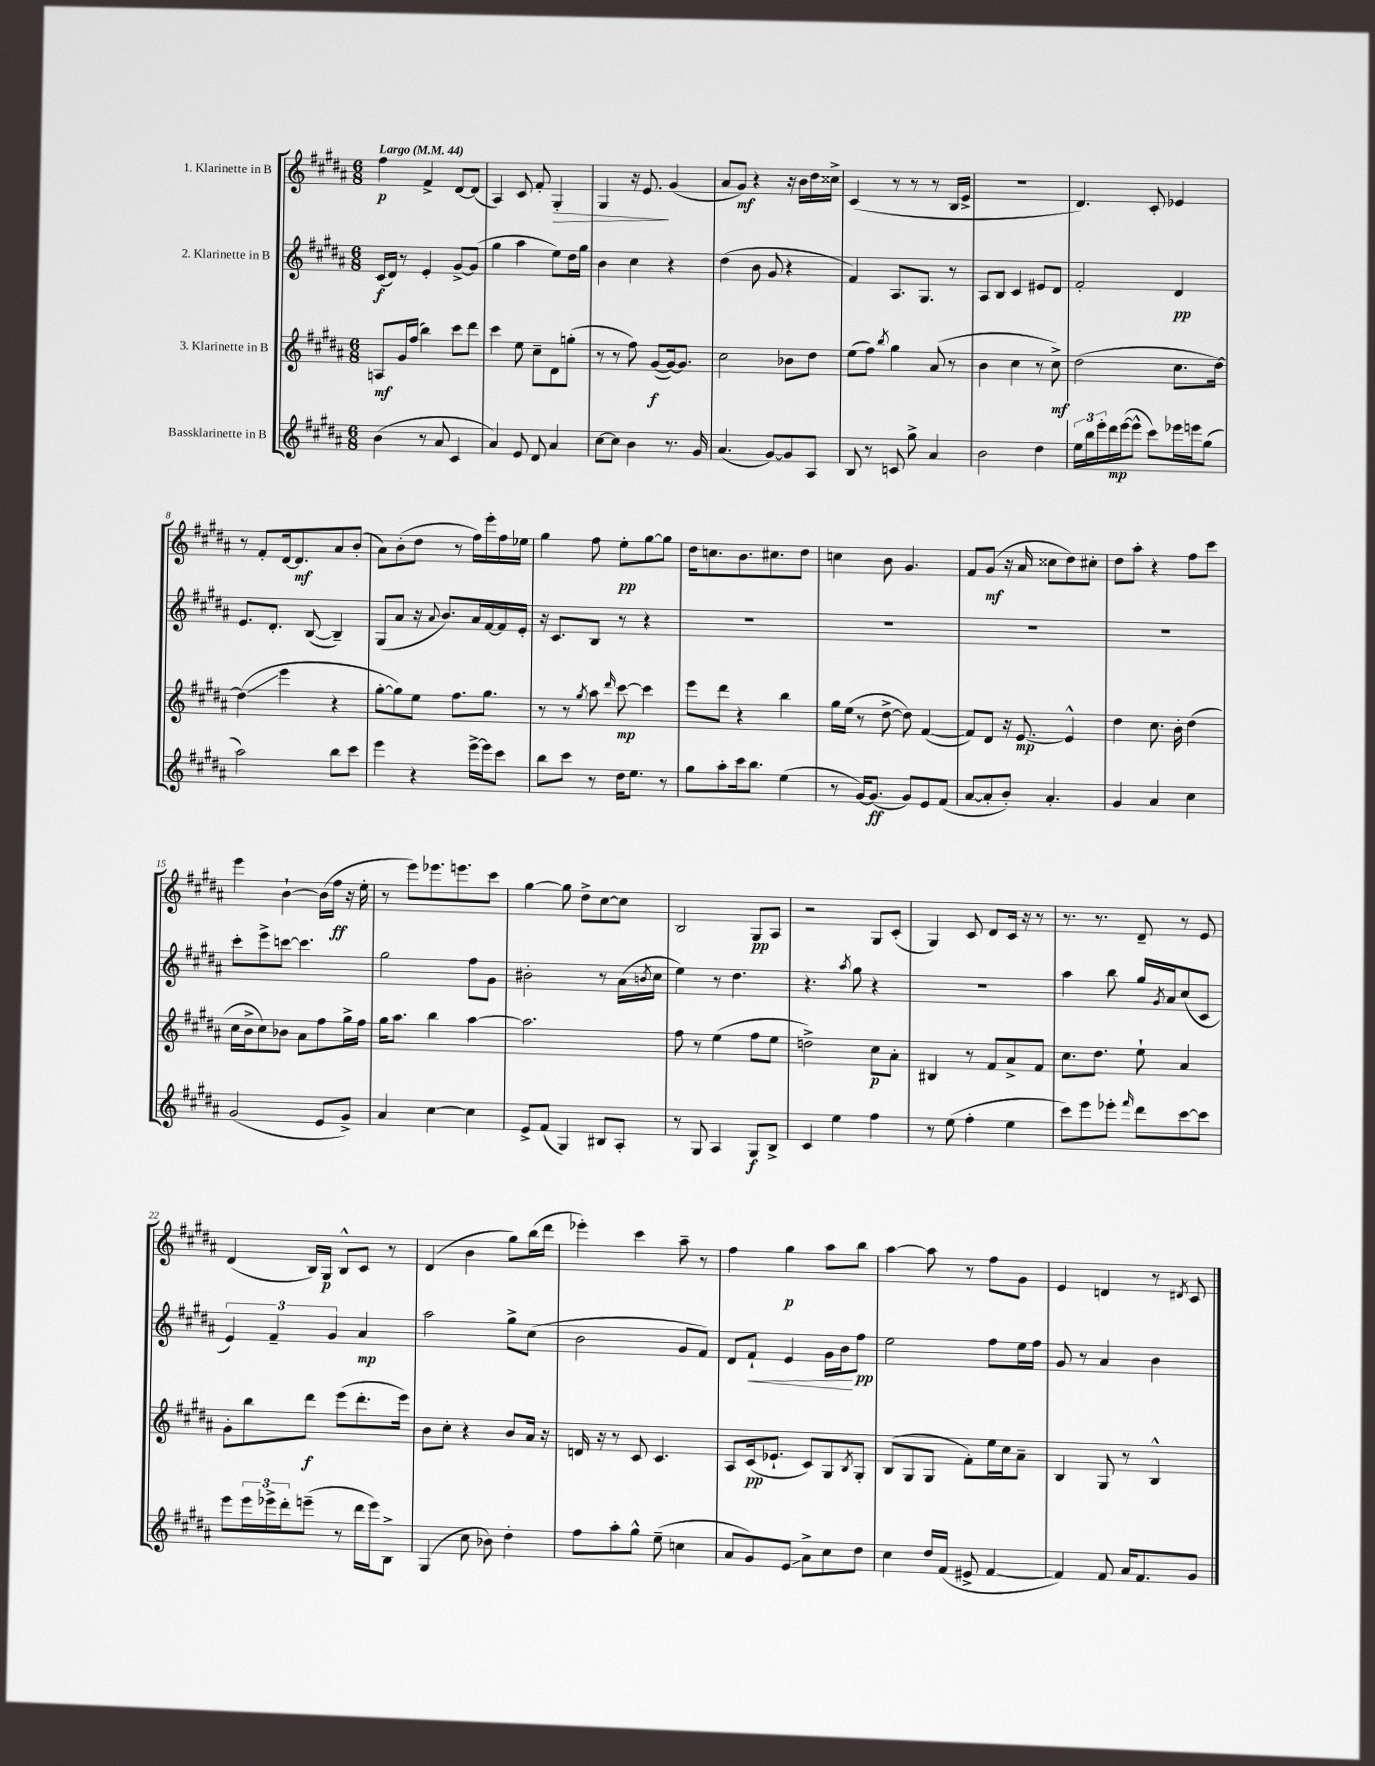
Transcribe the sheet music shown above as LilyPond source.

<<
\new StaffGroup <<
\new Staff = "s0" \with { instrumentName = "1. Klarinette in B" } {
    \clef treble \key b \major \numericTimeSignature \time 6/8 \tempo "Largo" 4 = 44
    fis''4\p fis'4-> dis'8~ dis'8( |
    ais4) cis'8 fis'8-. gis4-.\> |
    gis4 r16 e'8.\! gis'4( |
    ais'8 gis'8\mf) r4 r16 b'16 dis''16 cisis''16-> |
    cis'4( r8 r8 r8 b16 e'16-> |
    R2. |
    dis'4.) cis'8-. ees'4 |
    r8 fis'8-. dis'16~ dis'8.\mf ais'8 b'8-.( |
    ais'8) b'8-.( dis''8 r8 fis''16) e'''16-. fis''16 ees''16 |
    gis''4 fis''8 e''8-.\pp gis''8~ gis''8 |
    dis''16 c''8. b'8. cis''8. dis''8 |
    c''4 b'8 gis'4. |
    fis'8 gis'8\mf( r16 ais'16 cisis''8 dis''8) cis''8-. |
    dis''8 ais''8-. r4 fis''8 cis'''8 |
    e'''4 b'4~-! b'16( fis''16\ff r16 e''16-. |
    r8 e'''8) ees'''8. e'''8. cis'''8 |
    gis''4~ gis''8 dis''8-> cis''8~ cis''8 |
    b2 gis8\pp ais8 |
    r2 gis8 cis'8-.( |
    gis4) cis'8 dis'8 cis'16 r16 r8 |
    r8. r8. dis'8-- r8 e'8 |
    dis'4( b16) gis16\p b8-^ cis'8 r8 |
    dis'4( b'4 gis''8) b''16( dis'''16 |
    ees'''4-.) cis'''4 ais''8-- r8 |
    fis''4 gis''4\p ais''8 b''8 |
    ais''4~ ais''8 r8 fis''8 gis'8 |
    e'4 d'4 r8 \acciaccatura { dis'8 } cis'8 \bar "|." |
}
\new Staff = "s1" \with { instrumentName = "2. Klarinette in B" } {
    \clef treble \key b \major \numericTimeSignature \time 6/8
    cis'16\f( dis'16) r8 e'4-. gis'8~-> gis'8( |
    gis''4 ais''4 e''8) dis''16 gis''16 |
    b'4 cis''4 r4 |
    dis''4( b'8 gis'8 r4 |
    fis'4) ais8. gis8. r8 |
    ais8 b8 cis'4 eis'8 dis'8 |
    fis'2-. dis'4\pp |
    e'8. dis'8.-. b8~( b4--) |
    gis8( ais'8 r16 \appoggiatura { ais'8 } b'8.) ais'16 fis'16~ fis'16 e'16-. |
    r16 cis'8. b8 r8 r4 |
    R2. |
    R2. |
    R2. |
    R2. |
    cis'''8-. e'''8-> c'''8~ c'''4. |
    gis''2 fis''8 gis'8 |
    bis'2-. r8 ais'16( \acciaccatura { b'8 } cis''16 |
    e''4) r8 dis''4. |
    r4. \acciaccatura { ais''8 } gis''8 r4 |
    R2. |
    ais''4 b''8 gis''16 \acciaccatura { gis'8 } ais'16 cis''8( cis'8 |
    \tuplet 3/2 { e'4) fis'4-- gis'4 } ais'4\mp |
    ais''2 gis''8-> cis''8( |
    b'2 gis'8 fis'8) |
    dis'8 fis'8-!\< e'4 gis'16 b'16\! fis''8\pp |
    e''2 fis''8 e''16 fis''16 |
    gis'8 r8 ais'4 b'4 \bar "|." |
}
\new Staff = "s2" \with { instrumentName = "3. Klarinette in B" } {
    \clef treble \key b \major \numericTimeSignature \time 6/8
    a8\mf gis'16 fis''16( b''4) cis'''8 dis'''8 |
    cis'''4 e''8 cis''8-- dis'8 g''8-.( |
    r8 r8 fis''8) gis'8~\f( gis'16~) gis'8. |
    cis''2 bes'8 dis''8 |
    e''8( fis''8) \acciaccatura { b''8 } gis''4 ais'8( r8 |
    b'4 cis''4 r8 cis''8->\mf) |
    dis''2( cis''8. dis''16~) |
    dis''4\glissando( e'''4 r4 |
    gis''8~-. gis''8) e''8 fis''8. gis''8. |
    r8 r8 \acciaccatura { gis''8 } ais''8 \grace { dis'''16 } cis'''8~\mp cis'''4 |
    e'''8 dis'''8 r4 b''4 |
    gis''16 e''16( r8 dis''8~-> dis''8) fis'4~( |
    fis'8) dis'8 r16 e'8.~\mp e'4-^ |
    dis''4 cis''8. b'16-. dis''4( |
    cis''16 b'16-> cis''8) bes'8 ais'8 fis''8 gis''16-> fis''16 |
    gis''16 ais''8. b''4 ais''4~ |
    ais''2. |
    fis''8 r8 e''4( fis''8 e''8 |
    d''2->) cis''8\p ais'8-. |
    bis4 r8 fis'8 ais'8-> fis'8 |
    cis''8. dis''8. e''8-! ais'4 |
    gis'8-. b''8 dis'''8\f e'''8( dis'''8.-. e'''16) |
    b'8 cis''8-. r4 b'8 ais'16 r16 |
    d'16 r16 r8 cis'8 cis'4. |
    ais8 cis'16\pp( ees'8.-! cis'8) gis8 \acciaccatura { b8 } gis8-. |
    b8( gis8 gis8 fis'8-.) e''16 cis''16 ais'8-- |
    b4 gis8 r8 b4-^ \bar "|." |
}
\new Staff = "s3" \with { instrumentName = "Bassklarinette in B" } {
    \clef treble \key b \major \numericTimeSignature \time 6/8
    b'4( r8 ais'8 cis'4 |
    ais'4) e'8 dis'8 ais'4 |
    cis''8~ cis''8 b'4 r8. gis'16 |
    ais'4.( gis'8~) gis'8 ais8 |
    b8 r8 c'8 gis''8-> ais'4 |
    b'2 dis''4 |
    \tuplet 3/2 { e''16 b''16 e'''16-. } dis'''16\mp e'''16~( e'''8-^ cis'''8) ees'''16 e'''16 gis''8( |
    ais''2) b''8 cis'''8 |
    e'''4 r4 e'''16~-> e'''16 cis'''8 |
    b''8 cis'''8 r8 dis''16 e''8. r8 |
    gis''8 ais''8-. cis'''16 b''8. e''4( |
    r8 gis'16~) gis'8.\ff( gis'8) e'8 fis'8( |
    ais'8~ ais'8-. b'8-.) ais'4.-. |
    gis'4 ais'4 cis''4 |
    gis'2( e'8 gis'8->) |
    ais'4 cis''4~ cis''4 |
    e'8-> fis'8( gis4) bis8 ais8-. |
    r8 gis8 ais4 gis8\f b8-> |
    cis'4 e''4 fis''4 |
    r8 e''8( fis''4-. e''4 |
    cis'''8) e'''8 ees'''8-. \grace { fis'''16 } dis'''8 cis'''8~ cis'''8 |
    e'''8 \tuplet 3/2 { e'''16 ees'''16-> dis'''16-. } e'''8--( r8 dis'''16 e'''16) b8-> |
    gis4( cis''8 bes'8) dis''4-. |
    fis''8 ais''8-. gis''8-^ e''8--( c''4 |
    ais'8 gis'8) e'8\glissando ais'8-> cis''8 dis''8 |
    cis''4 dis''16 fis'16( eis'8-> fis'4~ |
    fis'4) fis'8 ais'16 fis'8. gis'8 \bar "|." |
}
>>
>>
